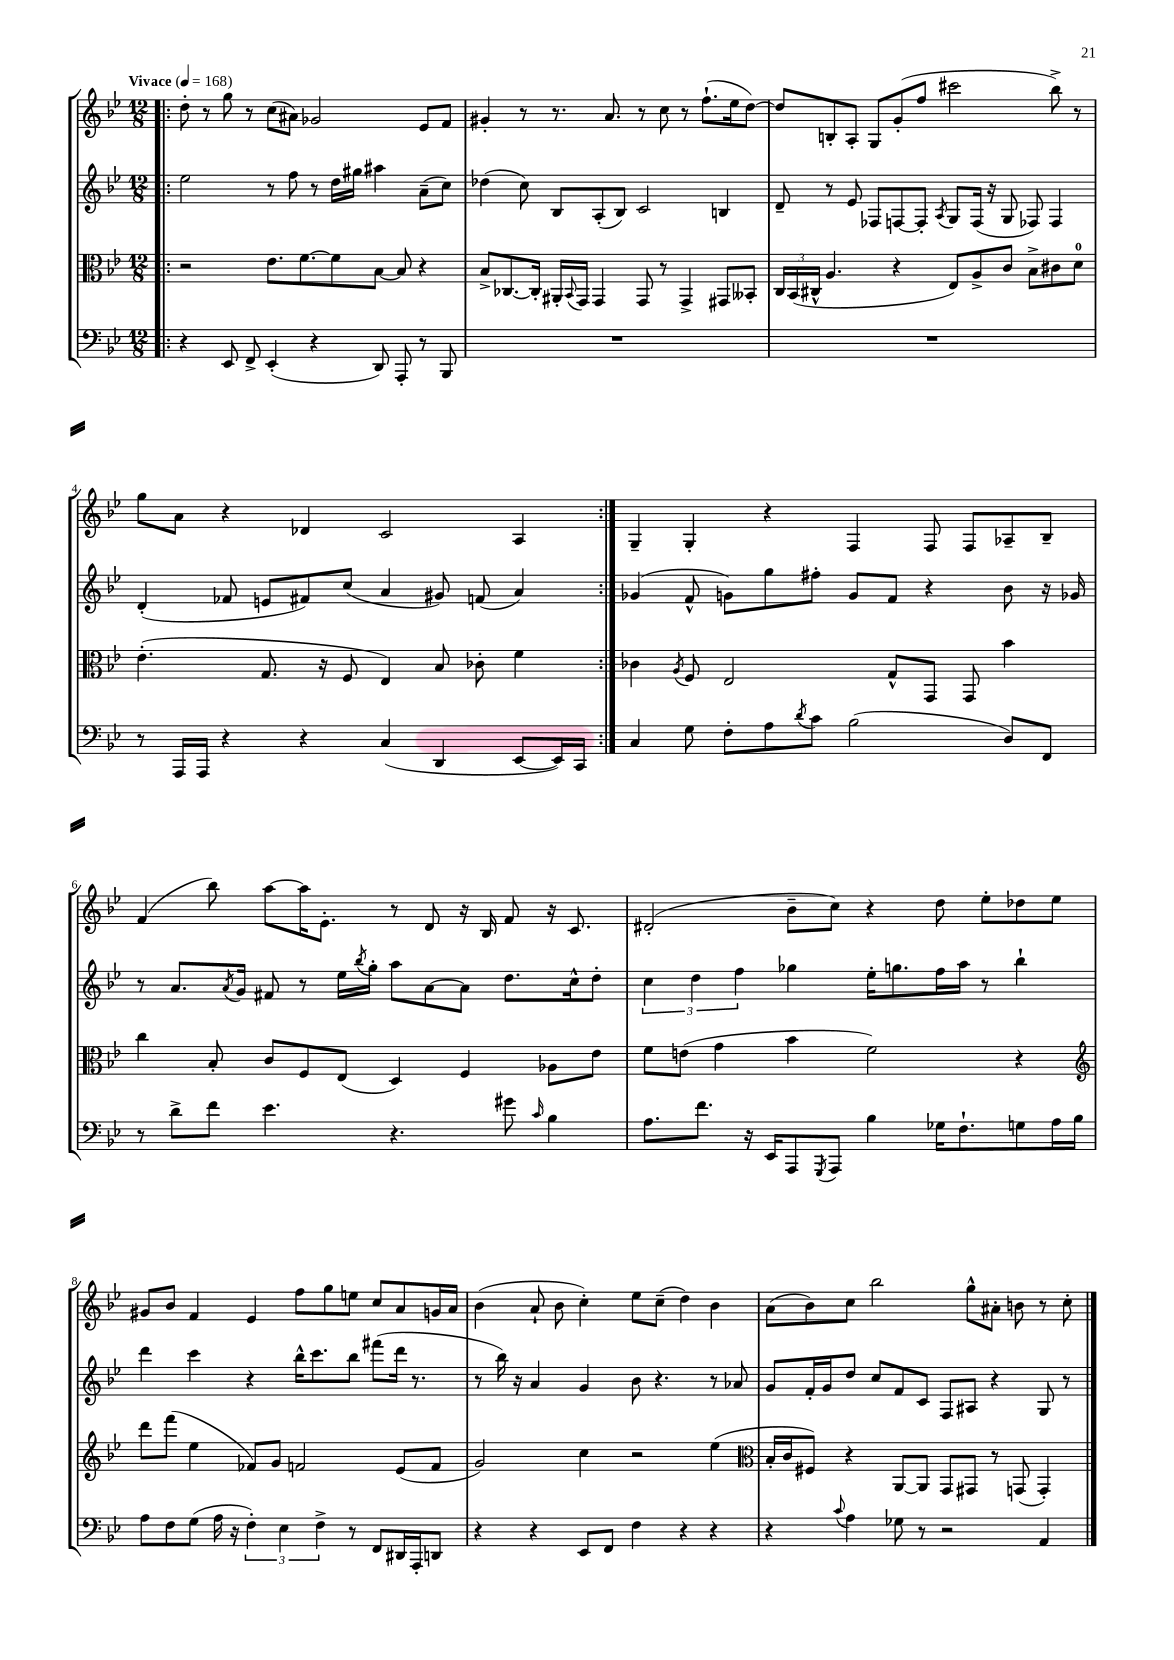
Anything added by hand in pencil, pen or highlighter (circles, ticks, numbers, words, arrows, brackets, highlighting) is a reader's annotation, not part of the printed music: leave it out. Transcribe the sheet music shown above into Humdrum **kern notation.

**kern	**kern	**kern	**kern
*staff4	*staff3	*staff2	*staff1
*clefF4	*clefC3	*clefG2	*clefG2
*k[b-e-]	*k[b-e-]	*k[b-e-]	*k[b-e-]
*M12/8	*M12/8	*M12/8	*M12/8
*MM168	*MM168	*MM168	*MM168
=!|:	=!|:	=!|:	=!|:
4r	2r	2ee-\	8dd'\
.	.	.	8r
8EE-/	.	.	8gg\
8FF^/	.	.	8r
(4EE-'/	8.e-\L	8r	(8cc\L
.	.	8ff\	8a#\J)
.	[8.f\	.	.
4r	.	8r	2g-/
.	8f\]	16dd\LL	.
.	.	16gg#\JJ	.
8DD/)	[8B-\J	4aa#\	.
8AAA'/	8B-/]	.	.
8r	4r	(8a~\L	8e-/L
8BBB-/	.	8cc\J)	8f/J
=	=	=	=
1.r	8B-^/L	(4dd-\	4g#'/
.	[8.C-/	.	.
.	.	8cc\)	8r
.	16C-'/]Jk	.	.
.	16AA#'/LL	8B-/L	8.r
.	8qqBB-/	.	.
.	16GG/JJ	.	.
.	4GG/	(8A'/	.
.	.	.	8.a/
.	.	8B-/J)	.
.	8GG/	2c/	8r
.	8r	.	8cc\
.	4GG^/	.	8r
.	.	.	(8.ff`\L
.	8GG#/L	4B/	.
.	.	.	16ee-\k
.	8BB--'/J	.	[8dd\J)
=	=	=	=
1.r	24C/LL	8d~/	8dd/]L
.	(24BB-/	.	.
.	24C#^^/JJ	.	.
.	4.A/	8r	8B'/
.	.	8e-/	8A'/J
.	.	8F-/L	8G/L
.	4r	[8F/	(8g'/
.	.	8F'/]J	8ff/J
.	.	8qA/	.
.	8E-/L)	8G/L	2ccc#\
.	8A^/	(16F/Jk	.
.	.	16r	.
.	8c/J	8G/	.
.	8B-^\L	8F-/)	.
.	8c#\	4F-/	8bb-^\)
.	8d\J	.	8r
=	=	=	=
8r	(4.e-'\	(4d'/	8gg\L
16AAA/LL	.	.	8a\J
16AAA/JJ	.	.	.
4r	.	8f-/	4r
.	8.G/	8e/L	.
4r	.	8f#/)	4d-/
.	16r	.	.
.	8F/	(8cc/J	.
(4C/	4E-/)	4a/	2c/
4DD/	8B-/	8g#/)	.
.	8c-'\	(8f/	.
[8EE-/L	4f\	4a/)	4A/
16EE-/]L)	.	.	.
16CC/JJ	.	.	.
=:|!	=:|!	=:|!	=:|!
4C/	4c-\	(4g-/	4G~/
.	8qA/	.	.
8G\	8F/	8f^^/	4G'/
8F'\L	2E-/	8g\L)	.
8A\	.	8gg\	4r
8qd/	.	.	.
8c\J	.	8ff#'\J	.
(2B-\	.	8g/L	4F/
.	8G^^/L	8f/J	.
.	8GG/J	4r	8F/
.	8GG/	.	8F/L
8D/L)	4b-\	8b-\	8A-~/
8FF/J	.	16r	8B-~/J
.	.	16g-/	.
=	=	=	=
8r	4cc\	8r	(4f/
8d^\L	.	8.a/L	.
8f\J	8B-'/	.	8bb-\)
.	.	8qa/	.
.	.	16g/Jk	.
4.e-\	8c/L	8f#/	[8aa\L
.	8F/	8r	16aa\]K
.	.	.	8.e-'\J
.	(8E-/J	16ee-\LL	.
.	.	8qbb-/	.
.	.	16gg'\JJ	.
4.r	4D/)	8aa\L	8r
.	.	[8a\	8d/
.	4F/	8a\]J	16r
.	.	.	16B-/
8g#\	.	8.dd\L	8f/
16qqc/	.	.	.
4B-\	8A-\L	.	16r
.	.	16cc^^\k	8.c/
.	8e-\J	8dd'\J	.
=	=	=	=
8.A\L	8f\L	6cc\	(2d#'/
.	(8e\J	.	.
.	.	6dd\	.
8.f\J	.	.	.
.	4g\	.	.
.	.	6ff\	.
16r	.	.	.
16EE-/LK	.	.	.
8AAA/	4b-\	4gg-\	8b-~\L
8qGGG/	.	.	.
8AAA/J	.	.	8cc\J)
4B-\	2f\)	16ee-'\LK	4r
.	.	8.gg\	.
16G-\LK	.	16ff\L	8dd\
8.F`\	.	16aa\JJ	.
.	.	8r	8ee-'\L
8G\	4r	4bb-`\	8dd-\
16A\L	.	.	8ee-\J
16B-\JJ	.	.	.
=	=	=	=
*	*clefG2	*	*
8A\L	8ddd\L	4ddd\	8g#/L
8F\	(8fff\J	.	8b-/J
(8G\J	4ee-\	4ccc\	4f/
16A\	.	.	.
16r	.	.	.
6F'\)	8f-/L)	4r	4e-/
.	8g/J	.	.
6E-\	.	.	.
.	2f/	16bb-^^\LK	8ff\L
.	.	8.ccc\	.
6F^\	.	.	.
.	.	.	8gg\
8r	.	8bb-\J	8ee\J
8FF/L	.	(8fff#\L	8cc/L
16DD#/L	(8e-/L	16ddd\Jk	8a/
16AAA'/J	.	8.r	.
8DD/J	8f/J	.	16g/L
.	.	.	16a/JJ
=	=	=	=
4r	2g/)	8r	(4b-\
.	.	16bb-\)	.
.	.	16r	.
4r	.	4a/	8a`/
.	.	.	8b-\
8EE-/L	4cc\	4g/	4cc'\)
8FF/J	.	.	.
4F\	2r	8b-\	8ee-\L
.	.	4.r	(8cc~\J
4r	.	.	4dd\)
4r	(4ee-\	8r	4b-\
.	.	8a-/	.
=	=	=	=
*	*clefC3	*	*
4r	16B-'/LL	8g/L	(8a\L
.	16c/J	.	.
.	8F#/J)	16f'/L	8b-\)
.	.	16g/J	.
8qqc/	.	.	.
4A\	4r	8dd/J	8cc\J
.	.	8cc/L	2bb-\
8G-\	[8AA/L	8f/	.
8r	8AA/]J	8c/J	.
2r	8GG/L	8F/L	.
.	8GG#/J	8A#/J	8gg^^\L
.	8r	4r	8a#'\J
.	(8GG/	.	8b\
4AA/	4GG'/)	8G/	8r
.	.	8r	8cc'\
==	==	==	==
*-	*-	*-	*-
